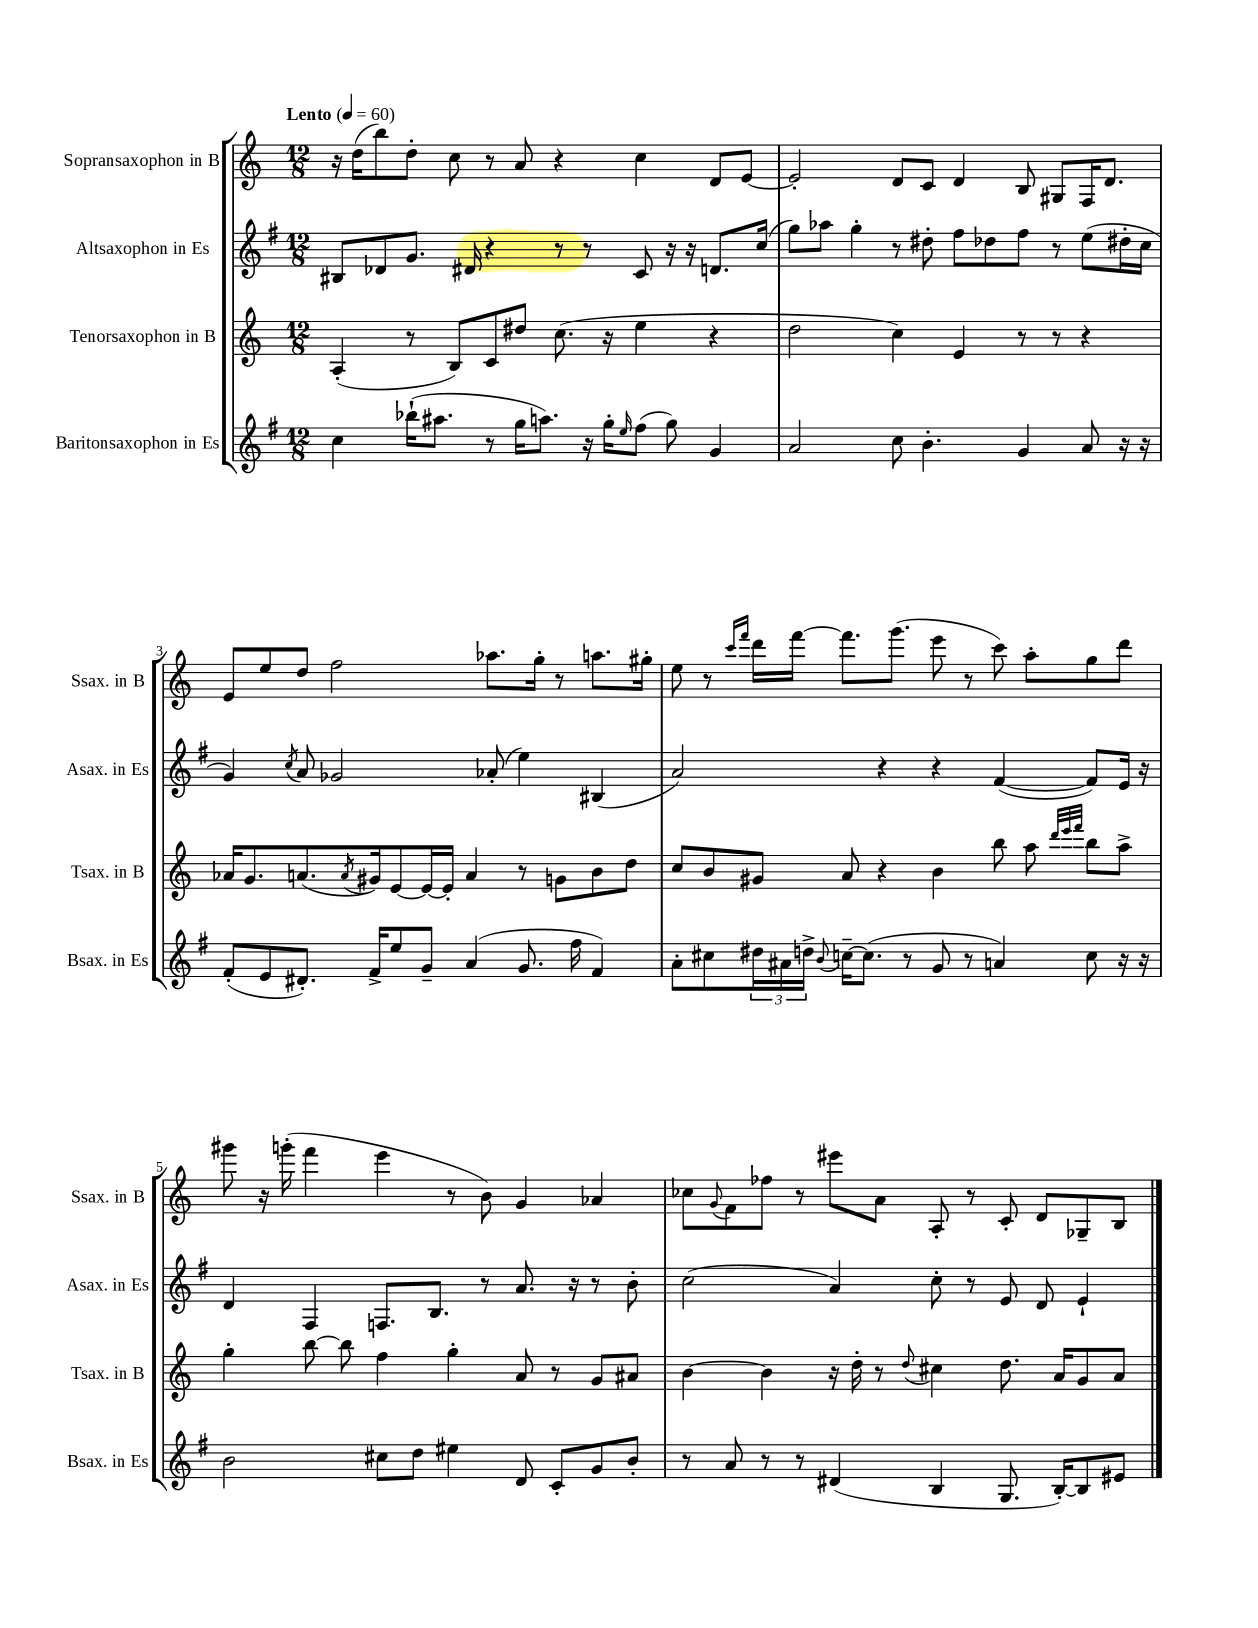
<<
\new StaffGroup <<
\new Staff = "s0" \with { instrumentName = "Sopransaxophon in B" shortInstrumentName = "Ssax. in B" } {
    \clef treble \key c \major \numericTimeSignature \time 12/8 \tempo "Lento" 4 = 60
    r16 d''16( b''8) d''8-. c''8 r8 a'8 r4 c''4 d'8 e'8~ |
    e'2-. d'8 c'8 d'4 b8 gis8 f16 d'8. |
    e'8 e''8 d''8 f''2 aes''8. g''16-. r8 a''8. gis''16-. |
    e''8 r8 \grace { c'''16 f'''16 } d'''16 f'''16~ f'''8. g'''8.( e'''8 r8 c'''8) a''8-. g''8 d'''8 |
    gis'''8 r16 g'''16-.( f'''4 e'''4 r8 b'8) g'4 aes'4 |
    ces''8 \appoggiatura { g'8 } f'8 fes''8 r8 eis'''8 a'8 a8-. r8 c'8-. d'8 ges8-- b8 \bar "|." |
}
\new Staff = "s1" \with { instrumentName = "Altsaxophon in Es" shortInstrumentName = "Asax. in Es" } {
    \clef treble \key g \major \numericTimeSignature \time 12/8
    bis8 des'8 g'8. dis'16 r4 r8 r8 c'8 r16 r16 d'8. c''16( |
    g''8) aes''8 g''4-. r8 dis''8-. fis''8 des''8 fis''8 r8 e''8( dis''16-. c''16 |
    g'4) \acciaccatura { c''8 } a'8 ges'2 aes'8-.( e''4) bis4( |
    a'2) r4 r4 fis'4~( fis'8) e'16 r16 |
    d'4 fis4 f8. b8. r8 a'8. r16 r8 b'8-. |
    c''2( a'4) c''8-. r8 e'8 d'8 e'4-! \bar "|." |
}
\new Staff = "s2" \with { instrumentName = "Tenorsaxophon in B" shortInstrumentName = "Tsax. in B" } {
    \clef treble \key c \major \numericTimeSignature \time 12/8
    a4-.( r8 b8) c'8 dis''8 c''8.( r16 e''4 r4 |
    d''2 c''4) e'4 r8 r8 r4 |
    aes'16 g'8. a'8.( \acciaccatura { a'8 } gis'16) e'8~ e'16~ e'16-. a'4 r8 g'8 b'8 d''8 |
    c''8 b'8 gis'8 a'8 r4 b'4 b''8 a''8 \grace { d'''32 e'''32 f'''32 } b''8 a''8-> |
    g''4-. b''8~ b''8 f''4 g''4-. a'8 r8 g'8 ais'8 |
    b'4~ b'4 r16 d''16-. r8 \appoggiatura { d''8 } cis''4 d''8. a'16 g'8 a'8 \bar "|." |
}
\new Staff = "s3" \with { instrumentName = "Baritonsaxophon in Es" shortInstrumentName = "Bsax. in Es" } {
    \clef treble \key g \major \numericTimeSignature \time 12/8
    c''4 bes''16-!( ais''8. r8 g''16 a''8.) r16 g''16-. \grace { e''16 } fis''8( g''8) g'4 |
    a'2 c''8 b'4.-. g'4 a'8 r16 r16 |
    fis'8-.( e'8 dis'8.-.) fis'16-> e''8 g'8-- a'4( g'8. fis''16 fis'4) |
    a'8-. cis''8 \tuplet 3/2 { dis''16 ais'16 d''16-> } \appoggiatura { b'8 } c''16~-- c''8.( r8 g'8 r8 a'4) c''8 r16 r16 |
    b'2 cis''8 d''8 eis''4 d'8 c'8-. g'8 b'8-. |
    r8 a'8 r8 r8 dis'4( b4 g8. b16~-.) b8 eis'8 \bar "|." |
}
>>
>>
